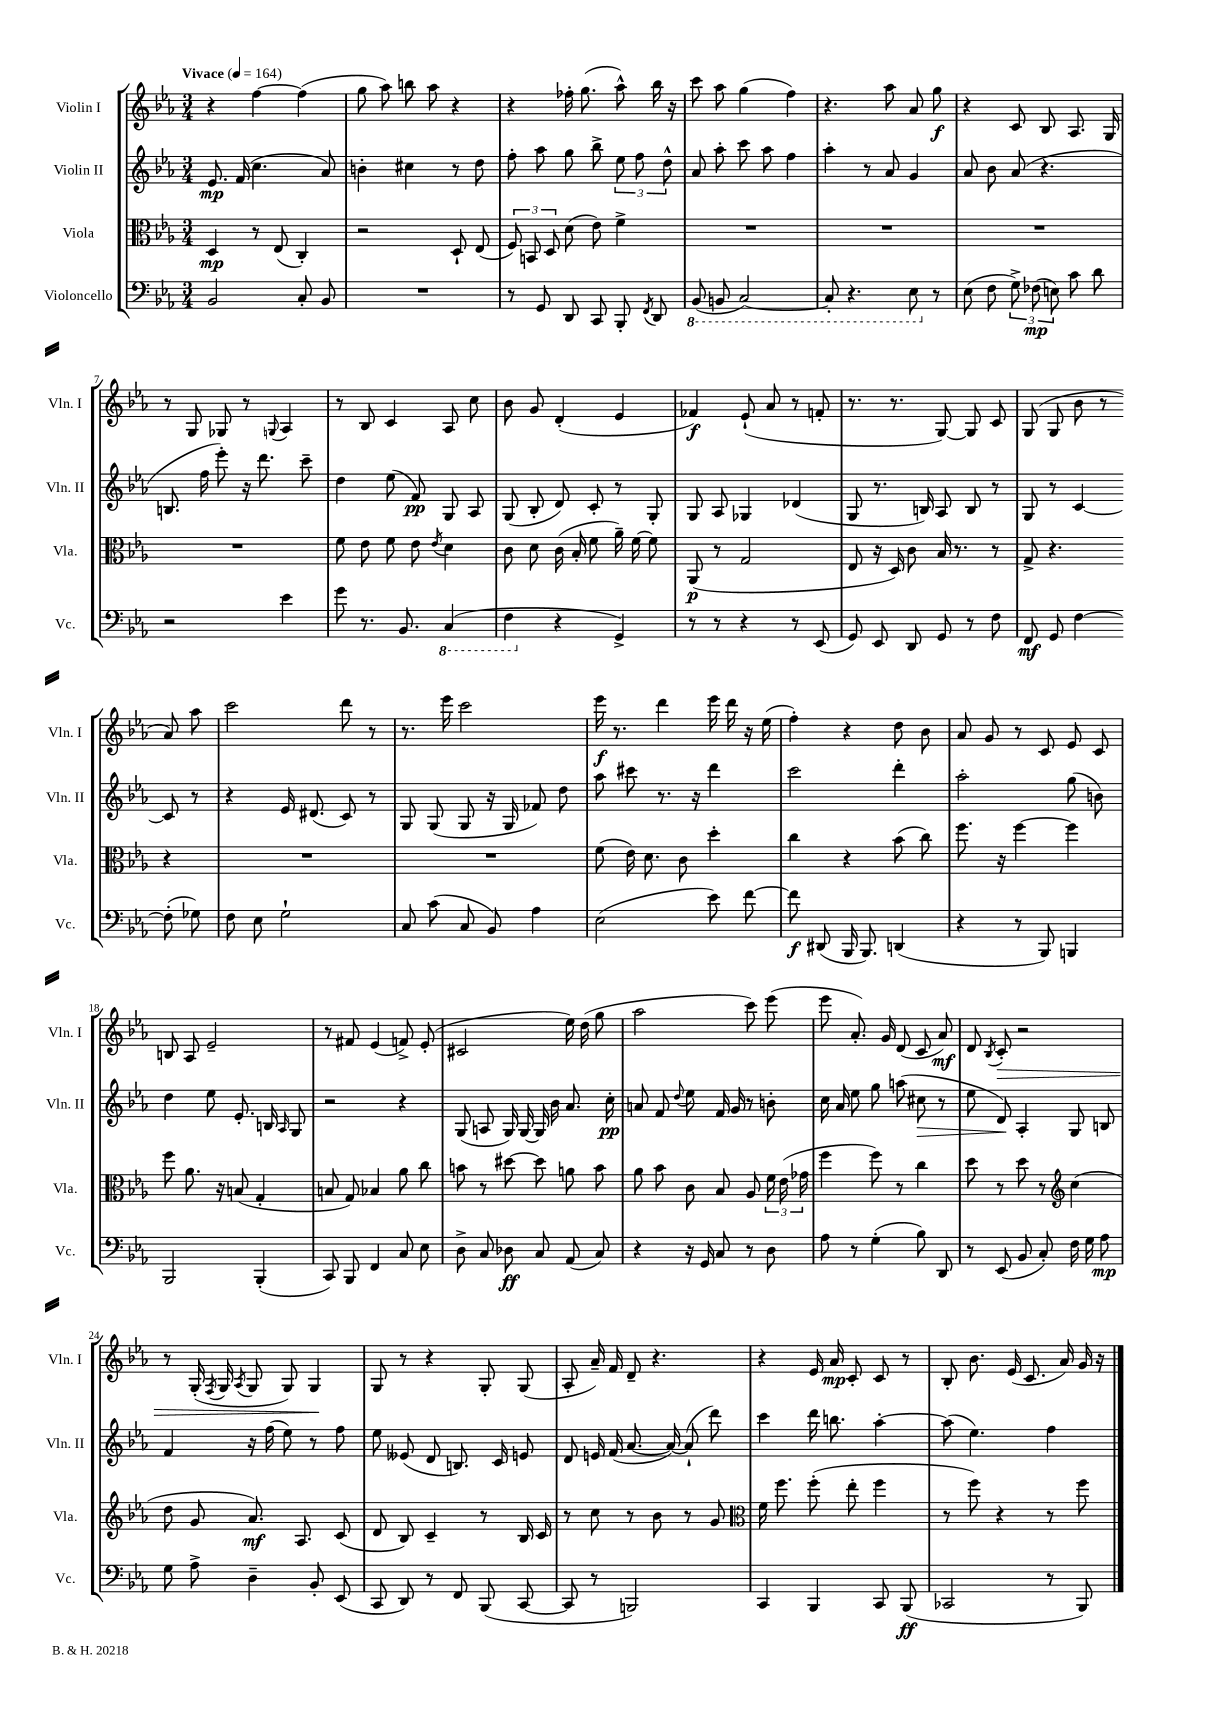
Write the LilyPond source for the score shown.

<<
\new StaffGroup <<
\new Staff = "s0" \with { instrumentName = "Violin I" shortInstrumentName = "Vln. I" } {
    \clef treble \key ees \major \numericTimeSignature \time 3/4 \tempo "Vivace" 4 = 164
    \autoBeamOff r4 f''4~ f''4( |
    g''8 aes''8) b''8 aes''8 r4 |
    r4 fes''16-. g''8.( aes''8-^) bes''16 r16 |
    c'''8 aes''8 g''4( f''4) |
    r4. aes''8 aes'8 g''8\f |
    r4 c'8 bes8 aes8. g16 |
    r8 g8 ges8 r8 \appoggiatura { g8 } aes4 |
    r8 bes8 c'4 aes8 c''8 |
    bes'8 g'8 d'4-.( ees'4 |
    fes'4\f) ees'8-!( aes'8 r8 f'8-. |
    r8. r8. g8~) g8 c'8 |
    g8( g8 bes'8 r8 aes'8) aes''8 |
    c'''2 d'''8 r8 |
    r8. ees'''16 c'''2 |
    ees'''16\f r8. d'''4 ees'''16 d'''16 r16 ees''16( |
    f''4-.) r4 d''8 bes'8 |
    aes'8 g'8 r8 c'8 ees'8 c'8 |
    b8 aes8 ees'2-- |
    r8 fis'8 ees'4( f'8->) ees'8-.( |
    cis'2 ees''16) d''16( g''8 |
    aes''2 c'''8) ees'''8( |
    ees'''8 aes'8.-.) g'16 d'8( c'8 aes'8\mf) |
    d'8 \acciaccatura { bes8 } c'8-.\> r2 |
    r8 g16-.( \acciaccatura { f8 } g16 \acciaccatura { aes8 } g8 g8) g4\! |
    g8 r8 r4 g8-. g8( |
    aes8-. aes'16--) f'16 d'8-- r4. |
    r4 ees'16 aes'16\mp c'8-. c'8 r8 |
    bes8-. bes'8. ees'16( c'8. aes'16) g'16 r16 \bar "|." |
}
\new Staff = "s1" \with { instrumentName = "Violin II" shortInstrumentName = "Vln. II" } {
    \clef treble \key ees \major \numericTimeSignature \time 3/4
    \autoBeamOff ees'8.\mp f'16( c''4. aes'8) |
    b'4-. cis''4 r8 d''8 |
    f''8-. aes''8 g''8 bes''8-> \tuplet 3/2 { ees''8 f''8 d''8-^ } |
    aes'8 aes''8-. c'''8 aes''8 f''4 |
    aes''4-. r8 aes'8 g'4 |
    aes'8 bes'8 aes'8( r4. |
    b8. f''16 ees'''8-.) r16 d'''8. c'''8-- |
    d''4 ees''8( f'8\pp) g8 aes8 |
    g8( bes8-. d'8) c'8-. r8 g8-. |
    g8 aes8 ges4 des'4( |
    g8 r8. b16) aes8 b8 r8 |
    g8 r8 c'4~ c'8 r8 |
    r4 ees'16 dis'8.( c'8) r8 |
    g8 g8( g8 r16 g16 fes'8) d''8 |
    aes''8 cis'''8 r8. r16 d'''4 |
    c'''2 d'''4-. |
    aes''2-. g''8( b'8) |
    d''4 ees''8 ees'8.-. b16 \grace { aes16 } g8 |
    r2 r4 |
    g8( a8 g16) g16~ g16 bes'16 aes'8. c''16-.\pp |
    a'8 f'8 \appoggiatura { d''8 } ees''8 f'16 g'16 r8 b'8-. |
    c''16 aes'16 ees''8 g''8 a''8( cis''8\> r8 |
    ees''8 d'8\!) aes4-. g8 b8 |
    f'4 r16 f''16( ees''8) r8 f''8 |
    ees''8 eeses'8( d'8 b8.) c'16 e'8 |
    d'8 e'16 f'16( aes'8.~ aes'16~) aes'8-!( d'''8) |
    c'''4 d'''16 b''8. aes''4~-. |
    aes''8( ees''4.) f''4 \bar "|." |
}
\new Staff = "s2" \with { instrumentName = "Viola" shortInstrumentName = "Vla." } {
    \clef alto \key ees \major \numericTimeSignature \time 3/4
    \autoBeamOff d4\mp r8 ees8( c4-.) |
    r2 d8-! ees8( |
    \tuplet 3/2 { f8) b,8 d8 } d'8( ees'8) f'4-> |
    R2. |
    R2. |
    R2. |
    R2. |
    f'8 ees'8 f'8 ees'8 \acciaccatura { ees'8 } d'4 |
    c'8 d'8 c'16( bes16-. f'8 aes'16--) f'16~ f'8 |
    aes,8\p( r8 g2 |
    ees8 r16 d16) c'8 bes16 r8. r8 |
    g8-> r4. r4 |
    R2. |
    R2. |
    f'8( ees'16) d'8. c'8 d''4-. |
    c''4 r4 bes'8( c''8) |
    f''8. r16 f''4~ f''4 |
    f''8 aes'8. r16 b8( g4-. |
    b8 g8) bes4 aes'8 c''8 |
    b'8 r8 dis''8~ dis''8 a'8 b'8 |
    aes'8 bes'8 c'8 bes8 aes8 \tuplet 3/2 { f'16 ees'16( ges'16 } |
    f''4 f''8) r8 c''4 |
    d''8 r8 d''8 r8 \clef treble c''4( |
    d''8 g'8 aes'8.\mf) aes8. c'8( |
    d'8 bes8) c'4-- r8 bes16 c'16 |
    r8 c''8 r8 bes'8 r8 g'8 |
    \clef alto f'16 f''8. f''8-.( ees''8-. f''4 |
    r8 f''8) r4 r8 f''8 \bar "|." |
}
\new Staff = "s3" \with { instrumentName = "Violoncello" shortInstrumentName = "Vc." } {
    \clef bass \key ees \major \numericTimeSignature \time 3/4
    \autoBeamOff bes,2 c8-. bes,8 |
    R2. |
    r8 g,8 d,8 c,8 bes,,8-. \acciaccatura { f,8 } d,8 |
    \ottava #-1 bes,,8( b,,8 c,2~) |
    c,8-. r4. ees,8 \ottava #0 r8 |
    ees8( f8 \tuplet 3/2 { g8->) fes8\mp( e8) } c'8 d'8 |
    r2 ees'4 |
    g'8 r8. bes,8. \ottava #-1 c,4( |
    f,4 \ottava #0 r4 g,4->) |
    r8 r8 r4 r8 ees,8( |
    g,8) ees,8 d,8 g,8 r8 f8 |
    f,8\mf g,8 f4~ f8-.( ges8) |
    f8 ees8 g2-! |
    c8 c'8( c8 bes,8) aes4 |
    ees2( ees'8) f'8~ |
    f'8\f dis,8( bes,,16 bes,,8.) d,4( |
    r4 r8 bes,,8) b,,4 |
    bes,,2 bes,,4-.( |
    c,8) bes,,8 f,4 c8 ees8 |
    d8-> c8 des8\ff c8 aes,8( c8) |
    r4 r16 g,16 c8 r8 d8 |
    aes8 r8 g4-.( bes8) d,8 |
    r8 ees,8( bes,8 c8-.) f16 g16 aes8\mp |
    g8 aes8-> d4-- bes,8-. ees,8( |
    c,8 d,8) r8 f,8 bes,,8( c,8~ |
    c,8 r8 b,,2) |
    c,4 bes,,4 c,8 bes,,8\ff( |
    ces,2 r8 bes,,8) \bar "|." |
}
>>
>>
